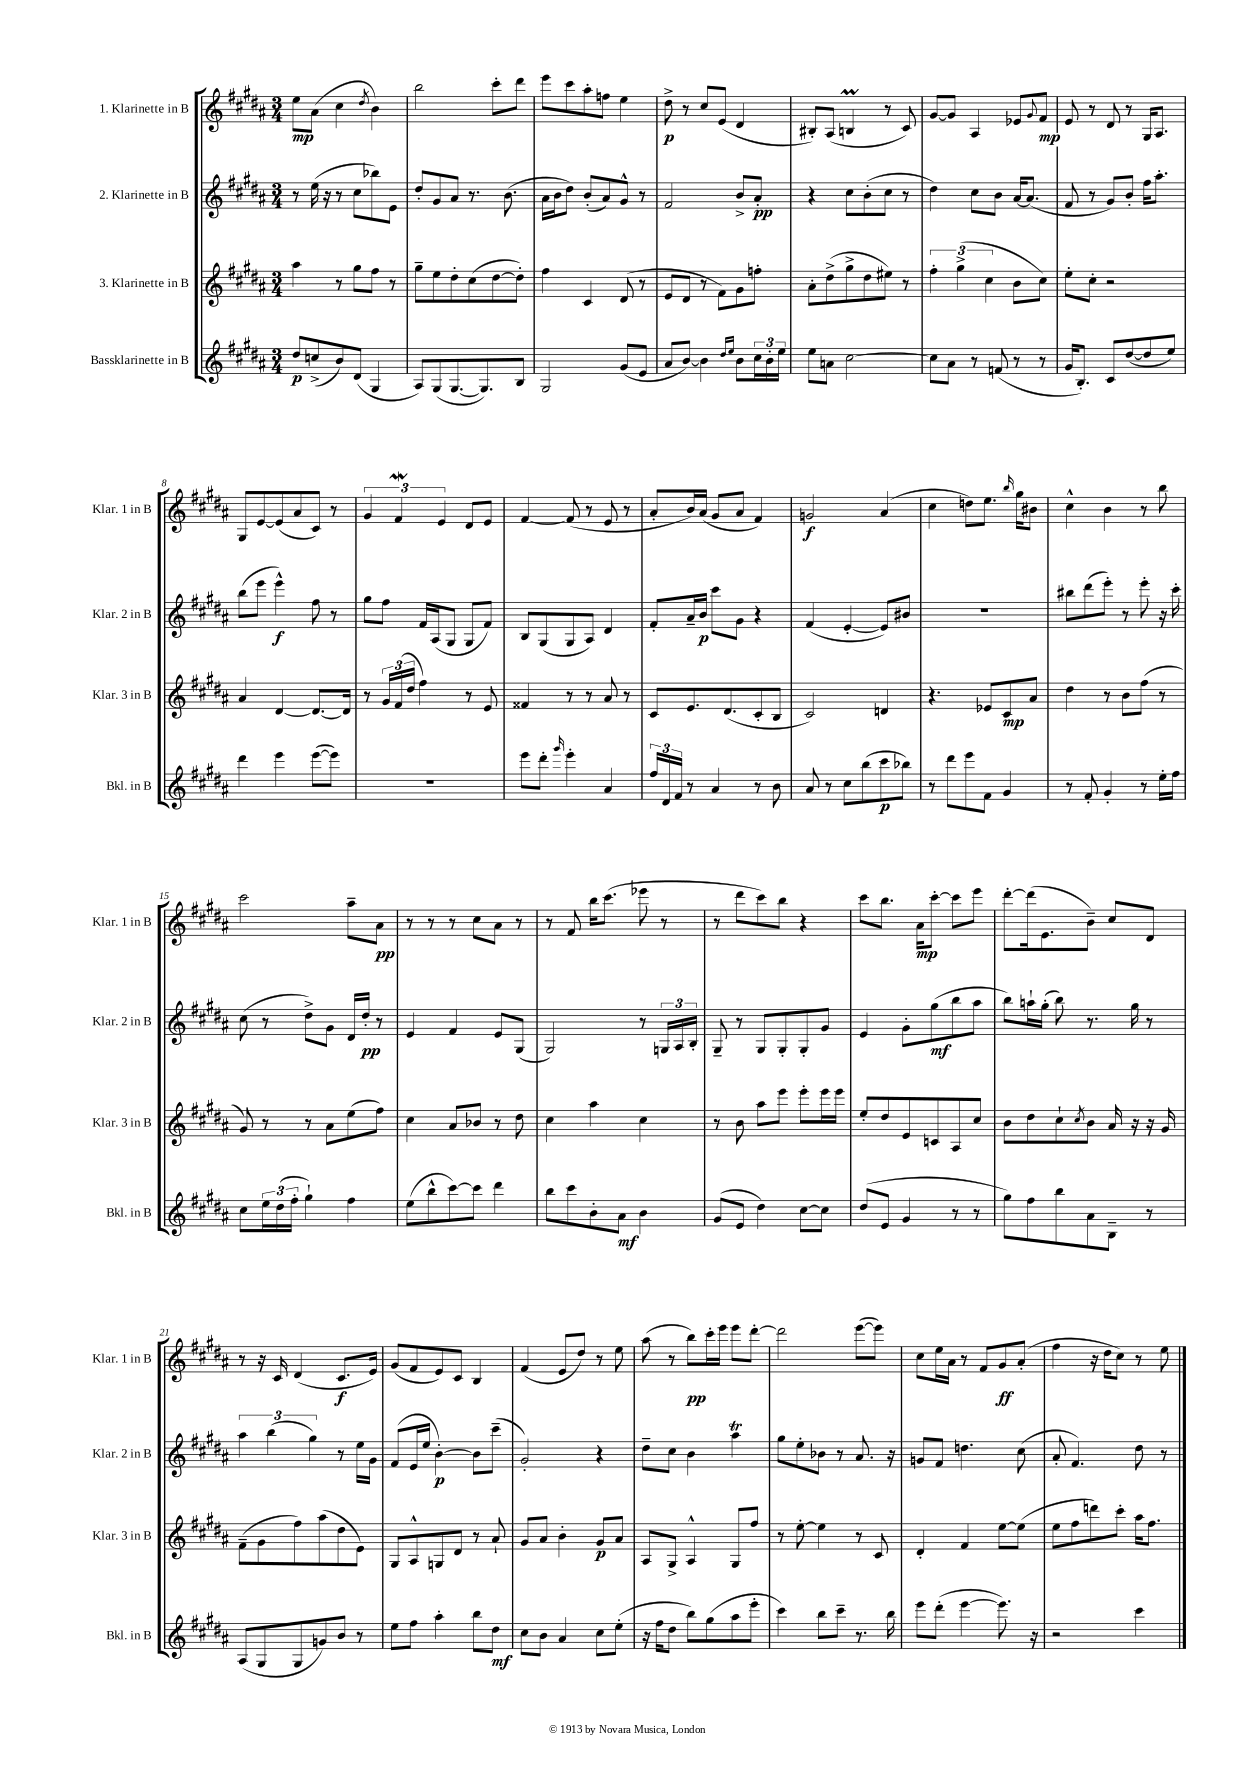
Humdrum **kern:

**kern	**dynam	**kern	**dynam	**kern	**dynam	**kern	**dynam
*part4	*part4	*part3	*part3	*part2	*part2	*part1	*part1
*staff4	*staff4	*staff3	*staff3	*staff2	*staff2	*staff1	*staff1
*I"Bassklarinette in B	*	*I"3. Klarinette in B	*	*I"2. Klarinette in B	*	*I"1. Klarinette in B	*
*I'Bkl. in B	*	*I'Klar. 3 in B	*	*I'Klar. 2 in B	*	*I'Klar. 1 in B	*
*clefG2	*	*clefG2	*	*clefG2	*	*clefG2	*
*k[f#c#g#d#a#]	*	*k[f#c#g#d#a#]	*	*k[f#c#g#d#a#]	*	*k[f#c#g#d#a#]	*
*M3/4	*	*M3/4	*	*M3/4	*	*M3/4	*
=1	=1	=1	=1	=1	=1	=1	=1
8dd#/L	p	4aa#\	.	8r	.	8ee\L	mp
(8ccn^/	.	.	.	(16ee\	.	(8a#\J	.
.	.	.	.	16r	.	.	.
8b/)	.	8r	.	8r	.	4cc#\	.
(8d#/J	.	8gg#\L	.	8cc#\L	.	.	.
.	.	.	.	.	.	8qdd#/	.
4G#/	.	8ff#\J	.	8bb-X\)	.	4b\)	.
.	.	8r	.	8e\J	.	.	.
=2	=2	=2	=2	=2	=2	=2	=2
8A#/L)	.	8gg#~\L	.	8dd#'/L	.	2bb\	.
(8G#/	.	8ee\	.	8g#/	.	.	.
[8.G#/	.	8dd#'\	.	8a#/J	.	.	.
.	.	(8cc#\	.	8.r	.	.	.
8.G#/])	.	.	.	.	.	.	.
.	.	[8dd#\	.	.	.	8ccc#'\L	.
.	.	.	.	(8.b\	.	.	.
8B/J	.	8dd#'\J])	.	.	.	8ddd#\J	.
=3	=3	=3	=3	=3	=3	=3	=3
2G#/	.	4ff#\	.	16a#\LL	.	8eee\L	.
.	.	.	.	16b\J	.	.	.
.	.	.	.	8dd#\J)	.	8ccc#\	.
.	.	4c#/	.	(8b'/L	.	8aa#'\	.
.	.	.	.	8a#/)	.	8ffn\J	.
(8g#/L	.	(8d#/	.	8g#^^/J	.	4ee\	.
8e/J	.	8r	.	8r	.	.	.
=4	=4	=4	=4	=4	=4	=4	=4
8a#/L	.	8e/L	.	2f#/	.	8dd#^\	p
[8b/J)	.	8d#/J	.	.	.	8r	.
4b\]	.	8r	.	.	.	8cc#/L	.
.	.	8f#\L)	.	.	.	(8e/J	.
16qqdd#/LL	.	.	.	.	.	.	.
16qqee/JJ	.	.	.	.	.	.	.
8b\L	.	8g#\	.	8b^/L	.	4d#/	.
24cc#\L	.	8ffn'\J	.	8a#'/J	pp	.	.
24b'\	.	.	.	.	.	.	.
24ee\JJ	.	.	.	.	.	.	.
=5	=5	=5	=5	=5	=5	=5	=5
8ee\L	.	8a#'\L	.	4r	.	8B#X'/L)	.
8an\J	.	(8dd#^\	.	.	.	(8A#/J	.
[2cc#\	.	8gg#^\	.	8cc#\L	.	4BnM/	.
.	.	8dd#\	.	(8b'\	.	.	.
.	.	8ee#X\J)	.	8cc#\J	.	8r	.
.	.	8r	.	8r	.	8c#/)	.
=6	=6	=6	=6	=6	=6	=6	=6
8cc#\L]	.	6ff#'\	.	4dd#\)	.	[8g#/L	.
8a#\J	.	.	.	.	.	8g#/J]	.
.	.	(6gg#^\	.	.	.	.	.
8r	.	.	.	8cc#\L	.	4A#/	.
.	.	6cc#\	.	.	.	.	.
(8fn/	.	.	.	8b\J	.	.	.
8r	.	8b\L	.	[16a#/KL	.	8e-X/L	.
.	.	.	.	(8.a#/J]	.	.	.
.	.	.	.	.	.	8qqg#/	.
8r	.	8cc#\J)	.	.	.	8f#/J	mp
=7	=7	=7	=7	=7	=7	=7	=7
16g#/KL	.	8ee'\L	.	8f#/	.	8e/	.
8.B'/J)	.	.	.	.	.	.	.
.	.	8cc#'\J	.	8r	.	8r	.
8c#/L	.	2r	.	8g#/L)	.	8d#/	.
([8dd#/	.	.	.	8b'/J	.	8r	.
8dd#/]	.	.	.	16ff#\KL	.	16G#/KL	.
.	.	.	.	8.aa#'\J	.	8.A#/J	.
8ee/J)	.	.	.	.	.	.	.
!!LO:LB:g=z
=8	=8	=8	=8	=8	=8	=8	=8
4ddd#\	.	4a#/	.	(8bb\L	.	8G#/L	.
.	.	.	.	8eee\J	.	[8e/	.
4eee\	.	[4d#/	.	4eee^^\)	f	(8e/]	.
.	.	.	.	.	.	8a#/	.
([8eee\L	.	8.d#/L_	.	8ff#\	.	8c#/J)	.
8eee\J])	.	.	.	8r	.	8r	.
.	.	16d#/Jk]	.	.	.	.	.
=9	=9	=9	=9	=9	=9	=9	=9
2.r	.	8r	.	8gg#\L	.	6g#/	.
.	.	24g#/LL	.	8ff#\J	.	.	.
.	.	(24f#/	.	.	.	6f#W/	.
.	.	24dd#/JJ	.	.	.	.	.
.	.	4ff#\)	.	16f#/LL	.	.	.
.	.	.	.	(16A#/J	.	.	.
.	.	.	.	.	.	6e/	.
.	.	.	.	8G#/J	.	.	.
.	.	8r	.	8G#/L	.	8d#/L	.
.	.	8e/	.	8f#/J)	.	8e/J	.
=10	=10	=10	=10	=10	=10	=10	=10
8eee\L	.	4f##X/	.	8B/L	.	[4f#/	.
8ddd#'\J	.	.	.	(8G#/	.	.	.
16qqggg#/	.	.	.	.	.	.	.
4eee'\	.	8r	.	8G#/	.	(8f#/]	.
.	.	8r	.	8A#/J)	.	8r	.
4a#/	.	8a#/	.	4d#/	.	8e/	.
.	.	8r	.	.	.	8r	.
=11	=11	=11	=11	=11	=11	=11	=11
24ff#/LL	.	8c#/L	.	8f#'/L	.	8a#'/L	.
24d#/	.	.	.	.	.	.	.
24f#/JJ	.	.	.	.	.	.	.
8r	.	8.e/	.	16a#~/L	.	16b/L)	.
.	.	.	.	16b/JJ	p	(16a#/JJ	.
4a#/	.	.	.	8ccc#\L	.	8g#/L	.
.	.	(8.d#/	.	.	.	.	.
.	.	.	.	8g#\J	.	8a#/J	.
8r	.	8c#'/	.	4r	.	4f#/)	.
8b\	.	8B/J	.	.	.	.	.
=12	=12	=12	=12	=12	=12	=12	=12
8a#/	.	2c#/)	.	(4f#/	.	2gn/	f
8r	.	.	.	.	.	.	.
8cc#\L	.	.	.	[4e'/	.	.	.
(8bb\	.	.	.	.	.	.	.
8ccc#\	p	4dn/	.	8e/L])	.	(4a#/	.
8bb-X\J)	.	.	.	8b#X/J	.	.	.
=13	=13	=13	=13	=13	=13	=13	=13
8r	.	4.r	.	2.r	.	4cc#\	.
8ddd#\L	.	.	.	.	.	.	.
8eee\	.	.	.	.	.	8ddn\L)	.
8f#\J	.	8e-X/L	.	.	.	8.ee\J	.
4g#/	.	8c#/	mp	.	.	.	.
.	.	.	.	.	.	16qqbb/	.
.	.	.	.	.	.	16gg#\KL	.
.	.	8a#/J	.	.	.	8b#X\J	.
=14	=14	=14	=14	=14	=14	=14	=14
8r	.	4dd#\	.	8bb#X\L	.	4cc#^^\	.
8f#'/	.	.	.	(8ddd#\	.	.	.
4g#'/	.	8r	.	8eee'\J)	.	4b\	.
.	.	8b\L	.	8r	.	.	.
8r	.	(8ff#\J	.	8eee'\	.	8r	.
16ee'\LL	.	8r	.	16r	.	8bb\	.
16ff#\JJ	.	.	.	16ccc#'\	.	.	.
!!LO:LB:g=z
=15	=15	=15	=15	=15	=15	=15	=15
8cc#\L	.	8g#/)	.	(8cc#\	.	2ccc#\	.
24ee\L	.	8r	.	8r	.	.	.
(24dd#\	.	.	.	.	.	.	.
24ff#'\JJ	.	.	.	.	.	.	.
4gg#`\)	.	8r	.	8dd#^\L)	.	.	.
.	.	8a#\L	.	8g#\J	.	.	.
4ff#\	.	(8ee\	.	16d#/LL	.	8aa#~\L	.
.	.	.	.	16dd#'/JJ	pp	.	.
.	.	8ff#\J)	.	8r	.	8a#\J	pp
=16	=16	=16	=16	=16	=16	=16	=16
(8ee\L	.	4cc#\	.	4e/	.	8r	.
8bb^^\	.	.	.	.	.	8r	.
[8ccc#\)	.	8a#/L	.	4f#/	.	8r	.
8ccc#\J]	.	8b-X/J	.	.	.	8cc#\L	.
4ddd#\	.	8r	.	8e/L	.	8a#\J	.
.	.	8dd#\	.	(8G#/J	.	8r	.
=17	=17	=17	=17	=17	=17	=17	=17
8bb\L	.	4cc#\	.	2G#/)	.	8r	.
8ccc#\	.	.	.	.	.	8f#/	.
8b'\	.	4aa#\	.	.	.	16bb\KL	.
.	.	.	.	.	.	(8.ccc#\J	.
8a#\J	mf	.	.	.	.	.	.
4b\	.	4cc#\	.	8r	.	8eee-X\	.
.	.	.	.	24Gn/LL	.	8r	.
.	.	.	.	24A#/	.	.	.
.	.	.	.	24B'/JJ	.	.	.
=18	=18	=18	=18	=18	=18	=18	=18
(8g#/L	.	8r	.	8G#~/	.	8r	.
8e/J	.	8b\	.	8r	.	8ddd#\L	.
4dd#\)	.	8aa#\L	.	8G#/L	.	8ccc#\)	.
.	.	8eee\J	.	8G#'/	.	8bb\J	.
[8cc#\L	.	8eee'\L	.	8G#'/	.	4r	.
8cc#\J]	.	16eee\L	.	8g#/J	.	.	.
.	.	16eee\JJ	.	.	.	.	.
=19	=19	=19	=19	=19	=19	=19	=19
(8dd#/L	.	8ee'/L	.	4e/	.	8ccc#\L	.
8e/J	.	8dd#/	.	.	.	8.bb\J	.
4g#/	.	8e/	.	8g#'\L	.	.	.
.	.	.	.	.	.	16a#\KL	mp
.	.	8cn/	.	(8gg#\	mf	[8ccc#'\J	.
8r	.	8A#/	.	8bb\	.	8ccc#\L]	.
8r	.	8cc#/J	.	8aa#\J	.	8eee\J	.
=20	=20	=20	=20	=20	=20	=20	=20
8gg#\L)	.	8b\L	.	8bb\L)	.	[8ddd#'\L	.
8ff#\	.	8dd#\	.	16aan`\L	.	(16ddd#\k]	.
.	.	.	.	(16gg#'\JJ	.	8.e\	.
8bb\	.	8cc#`\	.	8bb\)	.	.	.
.	.	8qcc#/	.	.	.	.	.
8a#\	.	8b\J	.	8.r	.	8b~\J)	.
8B~\J	.	16a#/	.	.	.	8cc#/L	.
.	.	16r	.	16gg#\	.	.	.
8r	.	16r	.	8r	.	8d#/J	.
.	.	16g#/	.	.	.	.	.
!!LO:LB:g=z
=21	=21	=21	=21	=21	=21	=21	=21
(8A#/L	.	(8f#~\L	.	6aa#\	.	8r	.
8G#/	.	8g#\	.	.	.	16r	.
.	.	.	.	(6bb\	.	.	.
.	.	.	.	.	.	16c#/	.
8G#/	.	8ff#\)	.	.	.	(4d#/	.
.	.	.	.	6gg#\)	.	.	.
8gn/)	.	(8aa#\	.	.	.	.	.
8b/J	.	8dd#\	.	8r	.	8.c#/L	f
8r	.	8e\J)	.	16ee\LL	.	.	.
.	.	.	.	16g#\JJ	.	16e/Jk)	.
=22	=22	=22	=22	=22	=22	=22	=22
8ee\L	.	8G#/L	.	(8f#/L	.	(8g#/L	.
8ff#\J	.	8A#^^/	.	16e/L	.	8f#/	.
.	.	.	.	16ee/JJ	.	.	.
4aa#'\	.	8Gn/	.	[4b'\)	p	8e/)	.
.	.	8d#/J	.	.	.	8c#/J	.
8bb\L	.	8r	.	8b\L]	.	4B/	.
8dd#\J	mf	8a#`/	.	(8ccc#~\J	.	.	.
=23	=23	=23	=23	=23	=23	=23	=23
8cc#\L	.	8g#/L	.	2g#'/)	.	(4f#/	.
8b\J	.	8a#/J	.	.	.	.	.
4a#/	.	4b'\	.	.	.	8e/L	.
.	.	.	.	.	.	8dd#/J)	.
8cc#\L	.	8g#/L	p	4r	.	8r	.
(8ee'\J	.	8a#/J	.	.	.	8ee\	.
=24	=24	=24	=24	=24	=24	=24	=24
16r	.	8A#/L	.	8dd#~\L	.	(8aa#\	.
16ff#\KL	.	.	.	.	.	.	.
8dd#\J	.	8G#^/J	.	8cc#\J	.	8r	.
8bb\L)	.	4A#^^/	.	4b\	.	8bb\L)	pp
(8gg#\	.	.	.	.	.	16ccc#'\L	.
.	.	.	.	.	.	16eee\JJ	.
8aa#\	.	8G#/L	.	4aa#t\	.	8eee\L	.
8eee'\J	.	8ff#/J	.	.	.	[8ddd#'\J	.
=25	=25	=25	=25	=25	=25	=25	=25
4ccc#\)	.	8r	.	8gg#\L	.	2ddd#\]	.
.	.	[8ee'\	.	8ee'\	.	.	.
8bb\L	.	4ee\]	.	8b-X\J	.	.	.
8ccc#~\J	.	.	.	8r	.	.	.
8.r	.	8r	.	8.a#/	.	([8eee\L	.
.	.	8c#/	.	.	.	8eee\J])	.
16bb\	.	.	.	16r	.	.	.
=26	=26	=26	=26	=26	=26	=26	=26
8eee\L	.	4d#'/	.	8gn/L	.	8cc#\L	.
(8ddd#'\J	.	.	.	8f#/J	.	16ee\L	.
.	.	.	.	.	.	16a#\JJ	.
[4eee\	.	4f#/	.	4.ddn\	.	8r	.
.	.	.	.	.	.	8f#/L	.
8.eee\])	.	[8ee\L	.	.	.	8g#/	ff
.	.	(8ee\J]	.	(8cc#\	.	(8a#'/J	.
16r	.	.	.	.	.	.	.
=27	=27	=27	=27	=27	=27	=27	=27
2r	.	8ee\L	.	8a#'/	.	4ff#\	.
.	.	8ff#\	.	4.f#/)	.	.	.
.	.	8dddn\)	.	.	.	16r	.
.	.	.	.	.	.	16dd#\KL	.
.	.	8ccc#'\J	.	.	.	8cc#\J)	.
4ccc#\	.	16aa#\KL	.	8dd#\	.	8r	.
.	.	8.ff#\J	.	.	.	.	.
.	.	.	.	8r	.	8ee\	.
==	==	==	==	==	==	==	==
*-	*-	*-	*-	*-	*-	*-	*-
